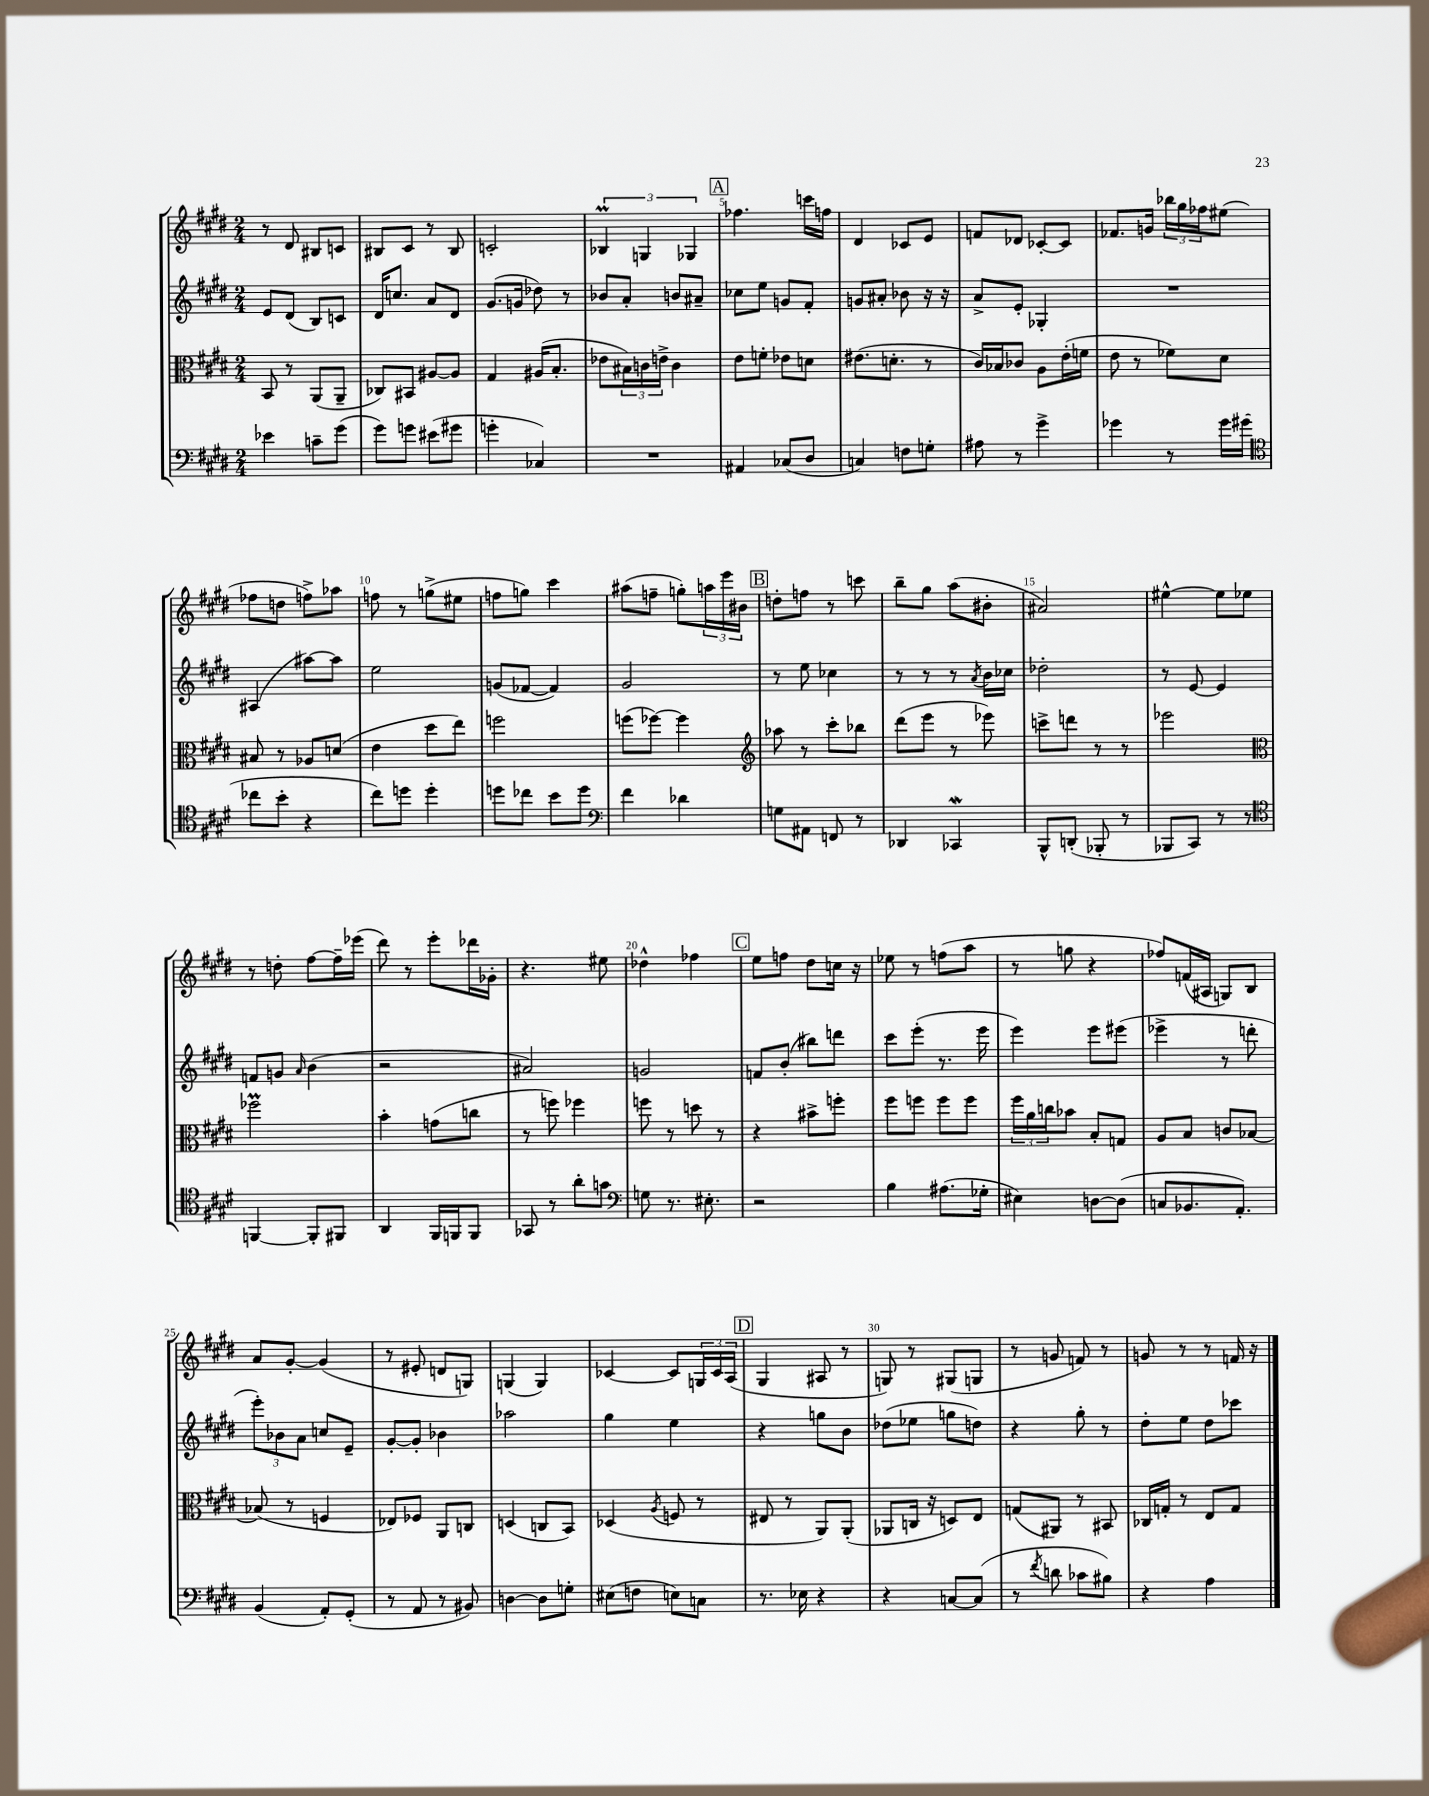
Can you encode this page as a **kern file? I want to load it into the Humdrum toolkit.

**kern	**kern	**kern	**kern
*staff4	*staff3	*staff2	*staff1
*clefF4	*clefC3	*clefG2	*clefG2
*k[f#c#g#d#]	*k[f#c#g#d#]	*k[f#c#g#d#]	*k[f#c#g#d#]
*M2/4	*M2/4	*M2/4	*M2/4
4e-\	8BB/	8e/L	8r
.	8r	(8d#/J	8d#/
8c~\L	(8AA/L	8B/L)	8B#/L
(8g#\J	8AA~/J	8c/J	8c/J
=	=	=	=
8g#\L)	8C-/L)	16d#/LK	8B#/L
.	.	8.cc/J	.
8g\J	8BB#/J	.	8c#/J
(8e#\L	[8A#/L	8a/L	8r
8g#\J	8A#/]J	8d#/J	8B#/
=	=	=	=
4g'\	4G#/	(8.g#/L	2c'/
.	.	16g/Jk	.
4C-/)	(16A#/LK	8dd-\)	.
.	8.B'/J	.	.
.	.	8r	.
=	=	=	=
2r	8e-\L	8b-/L	6B-/
.	24B#\L)	8a'/J	.
.	24c\	.	6G/
.	24e^\JJ	.	.
.	4c\	8b/L	.
.	.	.	6G-/
.	.	8a#~/J	.
=	=	=	=
4AA#/	8e\L	8cc-\L	4.ff-\
.	8f'\J	8ee\J	.
(8C-/L	8e-\L	8g/L	.
8D#/J	8d\J	8f#'/J	16ccc\LL
.	.	.	16ff\JJ
=	=	=	=
4C/)	(8.e#\L	8g/L	4d#/
.	.	8a#'/J	.
.	8.d'\J	.	.
8F\L	.	8b-\	8c-/L
8G'\J	8r	16r	8e/J
.	.	16r	.
=	=	=	=
8A#\	16c#/LL)	8a^/L	8f/L
.	16B-/J	.	.
8r	8c-/J	8e'/J	8d-/J
4g#^\	8A\L	4G-'/	[8c-'/L
.	(16e'\L	.	8c-/]J
.	16f\JJ	.	.
=	=	=	=
4g-\	8e\	2r	8.f-/L
.	8r	.	.
.	.	.	16g/Jk
8r	8f-\L)	.	24bb-\LL
.	.	.	24gg#\
.	.	.	24ff-\J
16g-\LL	8d#\J	.	(8ee#\J
(16g#\JJ	.	.	.
=	=	=	=
*clefC4	*	*	*
8cc-\L	8B#/	(4A#/	8ff-\L
8b'\J	8r	.	8dd\J
4r	8A-/L	[8aa#\L)	8ff^\L)
.	(8d/J	8aa#\]J	8aa-\J
=	=	=	=
8cc#\L)	4e\	2ee\	8ff\
8dd\J	.	.	8r
4dd'\	8dd#\L	.	(8gg^\L
.	8ee\J)	.	8ee#\J
=	=	=	=
8dd\L	2ff\	(8g/L	8ff\L
8cc-\J	.	[8f-/J	8gg\J)
8b\L	.	4f-/])	4ccc#\
8dd\J	.	.	.
=	=	=	=
*clefF4	*	*	*
4f#\	(8ff\L	2g#/	(8aa#\L
.	[8ff-\J)	.	8ff~\J
4d-\	4ff-\]	.	8gg'\L)
.	.	.	24aa\L
.	.	.	24eee\
.	.	.	24b#\JJ
=	=	=	=
*	*clefG2	*	*
8G\L	8aa-\	8r	8dd'\L
8AA#\J	8r	8ee\	8ff\J
8FF/	8ccc#'\L	4cc-\	8r
8r	8bb-\J	.	8ccc\
=	=	=	=
4DD-/	(8ddd#\L	8r	8bb~\L
.	8eee\J	8r	8gg#\J
4CC-/	8r	8r	(8aa\L
.	.	8qa/	.
.	8eee-\)	16b\LL	8b#'\J
.	.	16cc-\JJ	.
=	=	=	=
8BBB^^/L	8ccc^\L	2dd-'\	2a#/)
(8DD'/J	8ddd\J	.	.
8BBB-'/	8r	.	.
8r	8r	.	.
=	=	=	=
8BBB-/L	2eee-\	8r	[4ee#^^\
8CC#/J)	.	[8e/	.
8r	.	4e/]	8ee#\]L
8r	.	.	8ee-\J
=	=	=	=
*clefC4	*clefC3	*	*
[4FF/	2ff-\	8f/L	8r
.	.	8g/J	8dd'\
.	.	16qqa/	.
8FF'/]L	.	(4b\	[8ff#\L
8FF#/J	.	.	16ff#~\]L
.	.	.	(16eee-\JJ
=	=	=	=
4AA/	4b'\	2r	8ddd#\)
.	.	.	8r
16FF#/LL	(8g\L	.	8eee'\L
16FF/J	.	.	.
8FF/J	8cc\J	.	16ddd-\L
.	.	.	16g-'\JJ
=	=	=	=
8GG-/	8r	2a#/)	4.r
8r	8ff\)	.	.
8a'\L	4ff-\	.	.
8g\J	.	.	8ee#\
=	=	=	=
*clefF4	*	*	*
8G\	8ff\	2g/	4dd-^^\
8.r	8r	.	.
.	8dd\	.	4ff-\
8.E#'\	.	.	.
.	8r	.	.
=	=	=	=
2r	4r	8f/L	8ee\L
.	.	(8b'/J	8ff\J
.	8b#^\L	8bb#\L)	8dd#\L
.	8ff'\J	8ddd\J	16cc\Jk
.	.	.	16r
=	=	=	=
4B\	8ff#\L	8ccc#\L	8ee-\
.	8ff\J	(8eee'\J	8r
(8.A#\L	8ff\L	8.r	(8ff\L
.	8ff\J	.	8aa\J
16G-'\Jk	.	16eee\	.
=	=	=	=
4E#\)	24ff#\LL	4eee\)	8r
.	24a\	.	.
.	24cc\J	.	.
.	8b-\J	.	8gg\
[8D\L	8B'/L	8eee\L	4r
(8D\]J	8G/J	(8eee#\J	.
=	=	=	=
8C/L	8A/L	4eee-^\	8ff-/L)
8.BB-/	8B/J	.	(16f/L
.	.	.	16A#/JJ
.	8c/L	8r	8G/L)
8.AA'/J)	.	.	.
.	[8B-/J	8ddd'\	8B/J
=	=	=	=
(4BB/	(8B-/]	12eee'\L)	8a/L
.	.	12b-\	.
.	8r	.	[8g#'/J
.	.	12a\J	.
8AA'/L)	4F/	8cc/L	(4g#/]
(8GG#'/J	.	8e~/J	.
=	=	=	=
8r	8E-/L)	[8g#'/L	8r
8AA/	8F-/J	8g#'/]J	8e#'/
8r	8AA/L	4b-\	8d/L
8BB#/)	8C/J	.	8G/J)
=	=	=	=
[4D\	(4D/	2aa-\	(4G/
8D\]L	8C/L	.	4G/)
8G'\J	8BB/J)	.	.
=	=	=	=
(8E#\L	(4D-/	4gg#\	[4c-/
8F\J	.	.	.
.	8qA/	.	.
8E\L)	8F/	4ee\	8c-/]L
8C\J	8r	.	24G/L
.	.	.	24c-/
.	.	.	(24A/JJ
=	=	=	=
8.r	8E#/	4r	4G#/
.	8r	.	.
16E-\	.	.	.
4r	8AA/L)	8gg\L	8A#/
.	(8AA'/J	8b\J	8r
=	=	=	=
4r	8AA-/L	(8dd-\L	8G/)
.	16C/Jk	8ee-\J	8r
.	16r	.	.
[8C/L	8D/L)	8gg\L	(8G#/L
(8C/]J	8E/J	8dd\J)	8G/J
=	=	=	=
8r	(8G/L	4r	8r
8qf#/	.	.	.
8d\	8AA#/J)	.	8g/
8c-\L	8r	8gg#'\	8f/)
8B#\J)	8BB#/	8r	8r
=	=	=	=
4r	16C-/LL	8dd#'\L	8g/
.	16G'/JJ	.	.
.	8r	8ee\J	8r
4A\	8E/L	8dd#\L	8r
.	8G/J	8ccc-\J	16f/
.	.	.	16r
==	==	==	==
*-	*-	*-	*-
